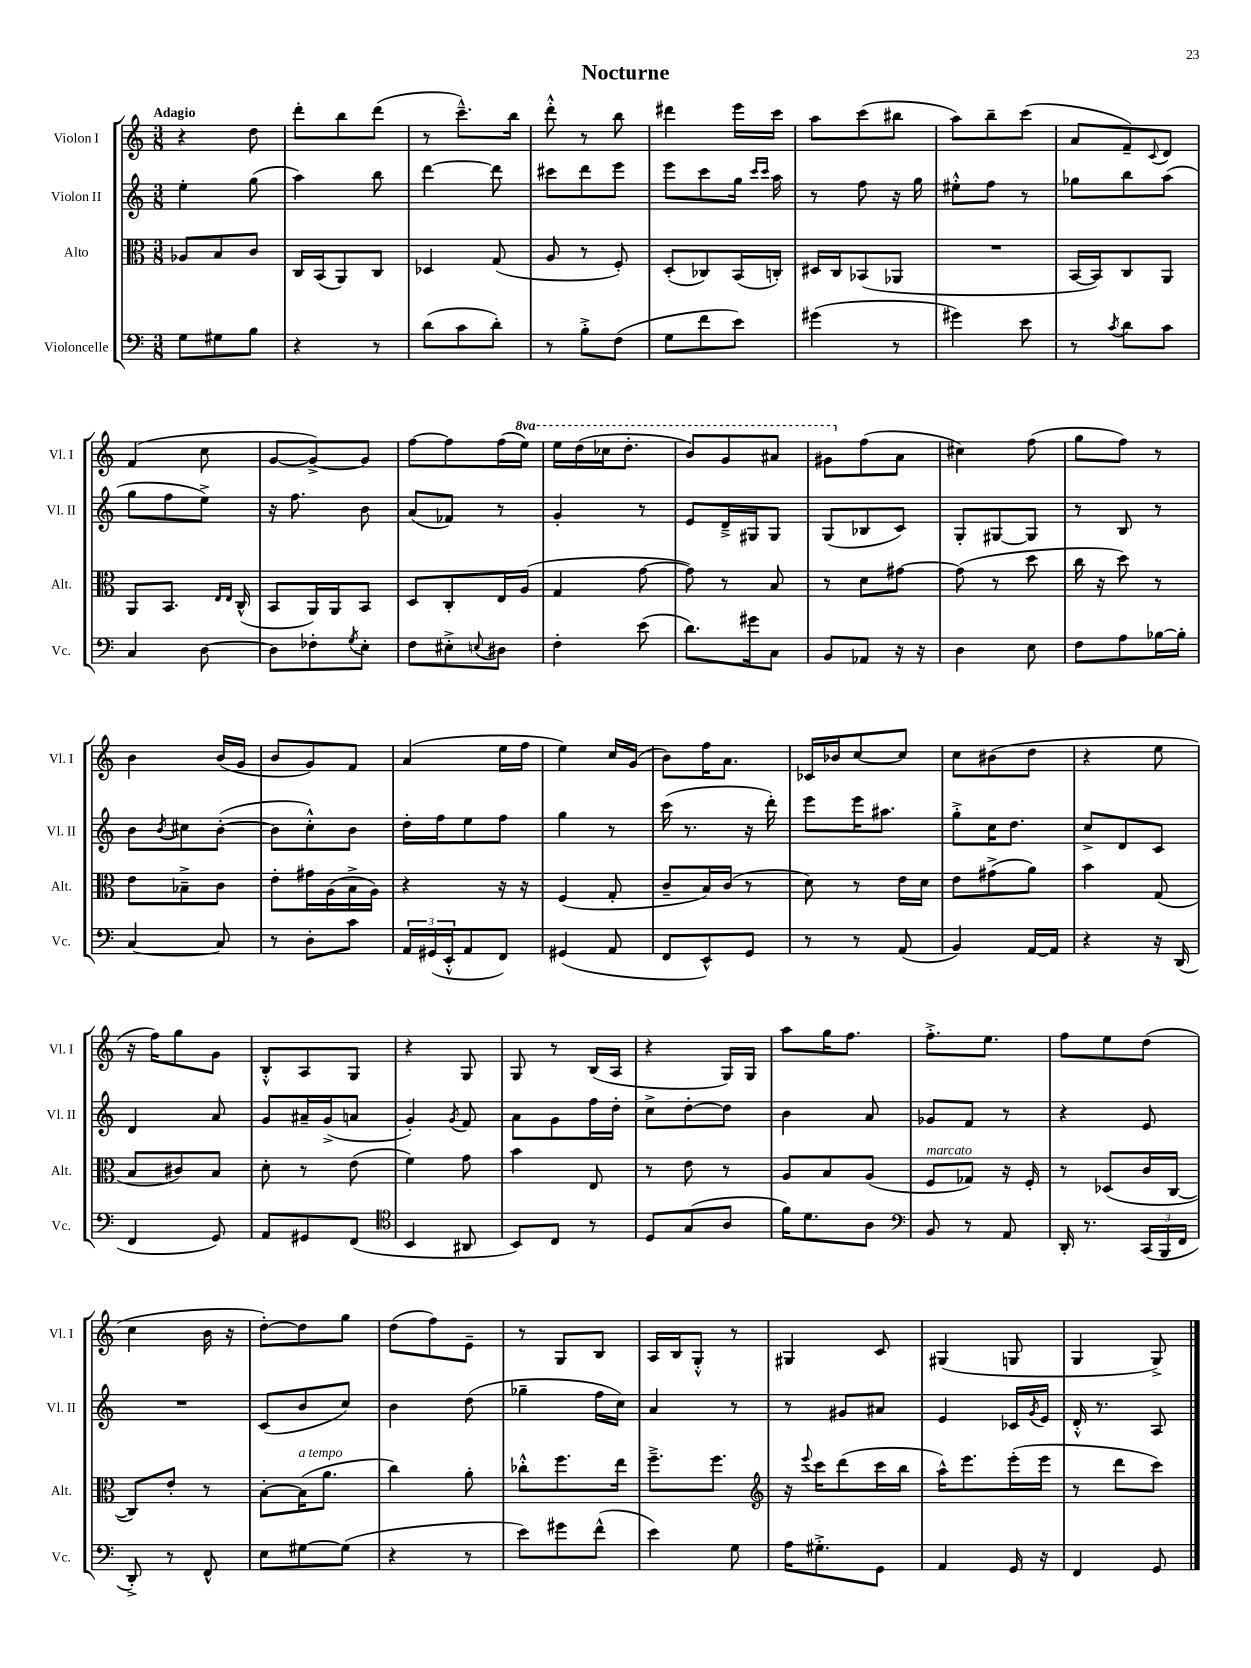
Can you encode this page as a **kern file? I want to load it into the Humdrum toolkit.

**kern	**kern	**kern	**kern
*staff4	*staff3	*staff2	*staff1
*clefF4	*clefC3	*clefG2	*clefG2
*k[]	*k[]	*k[]	*k[]
*M3/8	*M3/8	*M3/8	*M3/8
8G	8A-	4ee'	4r
8G#	8B	.	.
8B	8c	(8gg	8dd
=	=	=	=
4r	16C	4aa)	8ddd'
.	(16BB	.	.
.	8AA)	.	8bb
8r	8C	8bb	(8ddd
=	=	=	=
(8d	4D-	[4ddd	8r
8c	.	.	8.ccc~^^)
8d')	(8G	8ddd]	.
.	.	.	16bb
=	=	=	=
8r	8A	8ccc#	8ddd'^^
8B'^	8r	8ddd	8r
(8F	8F')	8eee	8bb
=	=	=	=
8G	(8D'	8eee	4ddd#
8f	8C-)	8ccc	.
8e)	(16BB	16gg	16eee
.	.	16qqccc	.
.	.	16qqccc	.
.	16C')	16aa	16ccc
=	=	=	=
(4g#	16D#	8r	8aa
.	16C	.	.
.	(8BB-	8ff	(8ccc
8r	8AA-	16r	8bb#
.	.	16gg	.
=	=	=	=
4g#)	4.r	8ee#'^^	8aa)
.	.	8ff	8bb~
8e	.	8r	(8ccc
=	=	=	=
8r	[16BB	8gg-	8a
.	16BB])	.	.
8qc	.	.	.
8d	8C	8bb	8f~)
.	.	.	8qqc
8c	8AA	(8aa	8d
=	=	=	=
4C	8AA	8gg	(4f
.	8.BB	8ff	.
[8D	.	8ee^)	8cc
.	16qqE	.	.
.	16qqE	.	.
.	(16C^^	.	.
=	=	=	=
8D]	8BB	16r	[8g
.	.	8.ff	.
8F-'	16AA)	.	8g^_)
.	16AA	.	.
8qG	.	.	.
8E'	8BB	8b	8g]
=	=	=	=
8F	8D	(8a	[8ff
8E#'^	8C'	8f-)	8ff]
8qqE	.	.	.
8D#	16E	8r	(16ff
.	(16A	.	16eee)
=	=	=	=
4F'	4G	4g'	16eee
.	.	.	(16ddd
.	.	.	16ccc-
.	.	.	8.ddd'
(8e	[8g	8r	.
=	=	=	=
8.d)	8g])	8e	8bb)
.	8r	16d~^	8gg
16g#	.	16G#	.
8C	8B	8G#	8aa#
=	=	=	=
8BB	8r	(8G	8gg#
8AA-	8d	8B-	(8ff
16r	[8g#	8c)	8a
16r	.	.	.
=	=	=	=
4D	(8g#]	8G'	4cc#)
.	8r	[8G#	.
8E	8dd	8G#]	(8ff
=	=	=	=
8F	16cc	8r	8gg
.	16r	.	.
8A	8dd)	8B	8ff)
[16B-	8r	8r	8r
16B-']	.	.	.
=	=	=	=
[4C	8e	8b	4b
.	.	8qb	.
.	8B-~^	8cc#	.
8C]	8c	([8b'	(16b
.	.	.	16g
=	=	=	=
8r	8e'	8b]	8b
8D'	16g#	8cc'^^)	8g)
.	(16A	.	.
8c	16B^	8b	8f
.	16A)	.	.
=	=	=	=
24AA	4r	16dd'	(4a
(24GG#	.	.	.
.	.	16ff	.
24EE'^^	.	.	.
8AA	.	8ee	.
8FF)	16r	8ff	16ee
.	16r	.	16ff
=	=	=	=
(4GG#	(4F	4gg	4ee)
8AA	8G'	8r	16cc
.	.	.	(16g
=	=	=	=
8FF	8c~	(16ccc	8b)
.	.	8.r	.
8EE^^)	16B)	.	16ff
.	(16c	.	8.a
8GG	8r	16r	.
.	.	16ddd')	.
=	=	=	=
8r	8d)	8eee	16c-
.	.	.	16b-
8r	8r	16eee	[8cc
.	.	8.aa#	.
(8AA	16e	.	8cc]
.	16d	.	.
=	=	=	=
4BB)	8e	8gg'^	8cc
.	(8g#^	16cc	(8b#
.	.	8.dd	.
[16AA	8a)	.	8dd
16AA]	.	.	.
=	=	=	=
4r	4b	8cc^	4r
.	.	8d	.
16r	(8G	8c	8ee
(16DD	.	.	.
=	=	=	=
4FF	8B	4d	16r
.	.	.	16ff)
.	8c#)	.	8gg
8GG)	8B	8a	8g
=	=	=	=
8AA	8d'	8g	8B'^^
8GG#	8r	16a#~	8A
.	.	(16g^	.
(8FF	(8e	8a	8G
=	=	=	=
*clefC4	*	*	*
4BB	4f)	4g')	4r
.	.	8qg	.
8AA#	8g	8f	8G
=	=	=	=
8BB)	4b	8a	8G
8C	.	8g	8r
8r	8E	16ff	(16B
.	.	16dd'	16A
=	=	=	=
8D	8r	8cc^	4r
(8G	8e	[8dd'	.
8A	8r	8dd]	16G)
.	.	.	16G
=	=	=	=
16f)	8A	4b	8aa
8.d	.	.	.
.	8B	.	16gg
.	.	.	8.ff
8A	(8A	8a	.
=	=	=	=
*clefF4	*	*	*
8BB	8F	8g-	8.ff'^
8r	8G-)	8f	.
.	.	.	8.ee
8AA	16r	8r	.
.	16F'	.	.
=	=	=	=
16DD'	8r	4r	8ff
8.r	.	.	.
.	(8D-	.	8ee
(24CC	16c	8e	(8dd
24BBB	.	.	.
.	[16C	.	.
24FF	.	.	.
=	=	=	=
8DD'^)	8C])	4.r	4cc
8r	8e'	.	.
8FF^^	8r	.	16b
.	.	.	16r
=	=	=	=
8E	[8B'	(8c	[8dd')
[8G#	(16B]	8b	8dd]
.	8.a	.	.
(8G#]	.	8cc)	8gg
=	=	=	=
4r	4cc)	4b	(8dd
.	.	.	8ff)
8r	8a'	(8dd	8e~
=	=	=	=
8e)	8cc-'^^	4gg-~	8r
8g#	8.ff	.	8G
(8f^^	.	16ff	8B
.	16ee	16cc)	.
=	=	=	=
4e)	8.ff~^	4a	16A
.	.	.	16B
.	.	.	8G'^^
.	8.ff	.	.
8G	.	8r	8r
=	=	=	=
*	*clefG2	*	*
16A	16r	8r	4G#
.	8qqeee	.	.
8.G#'^	16ccc	.	.
.	(8ddd	8g#	.
8GG	16ccc	8a#	8c
.	16bb	.	.
=	=	=	=
4AA	16aa^^)	4e	(4G#
.	8.eee	.	.
16GG	(16eee'	16c-	8G
.	.	8qg	.
16r	16eee	16e	.
=	=	=	=
4FF	8r	16d'^^	4G
.	.	8.r	.
.	8ddd	.	.
8GG	8ccc)	8A	8G^)
==	==	==	==
*-	*-	*-	*-
